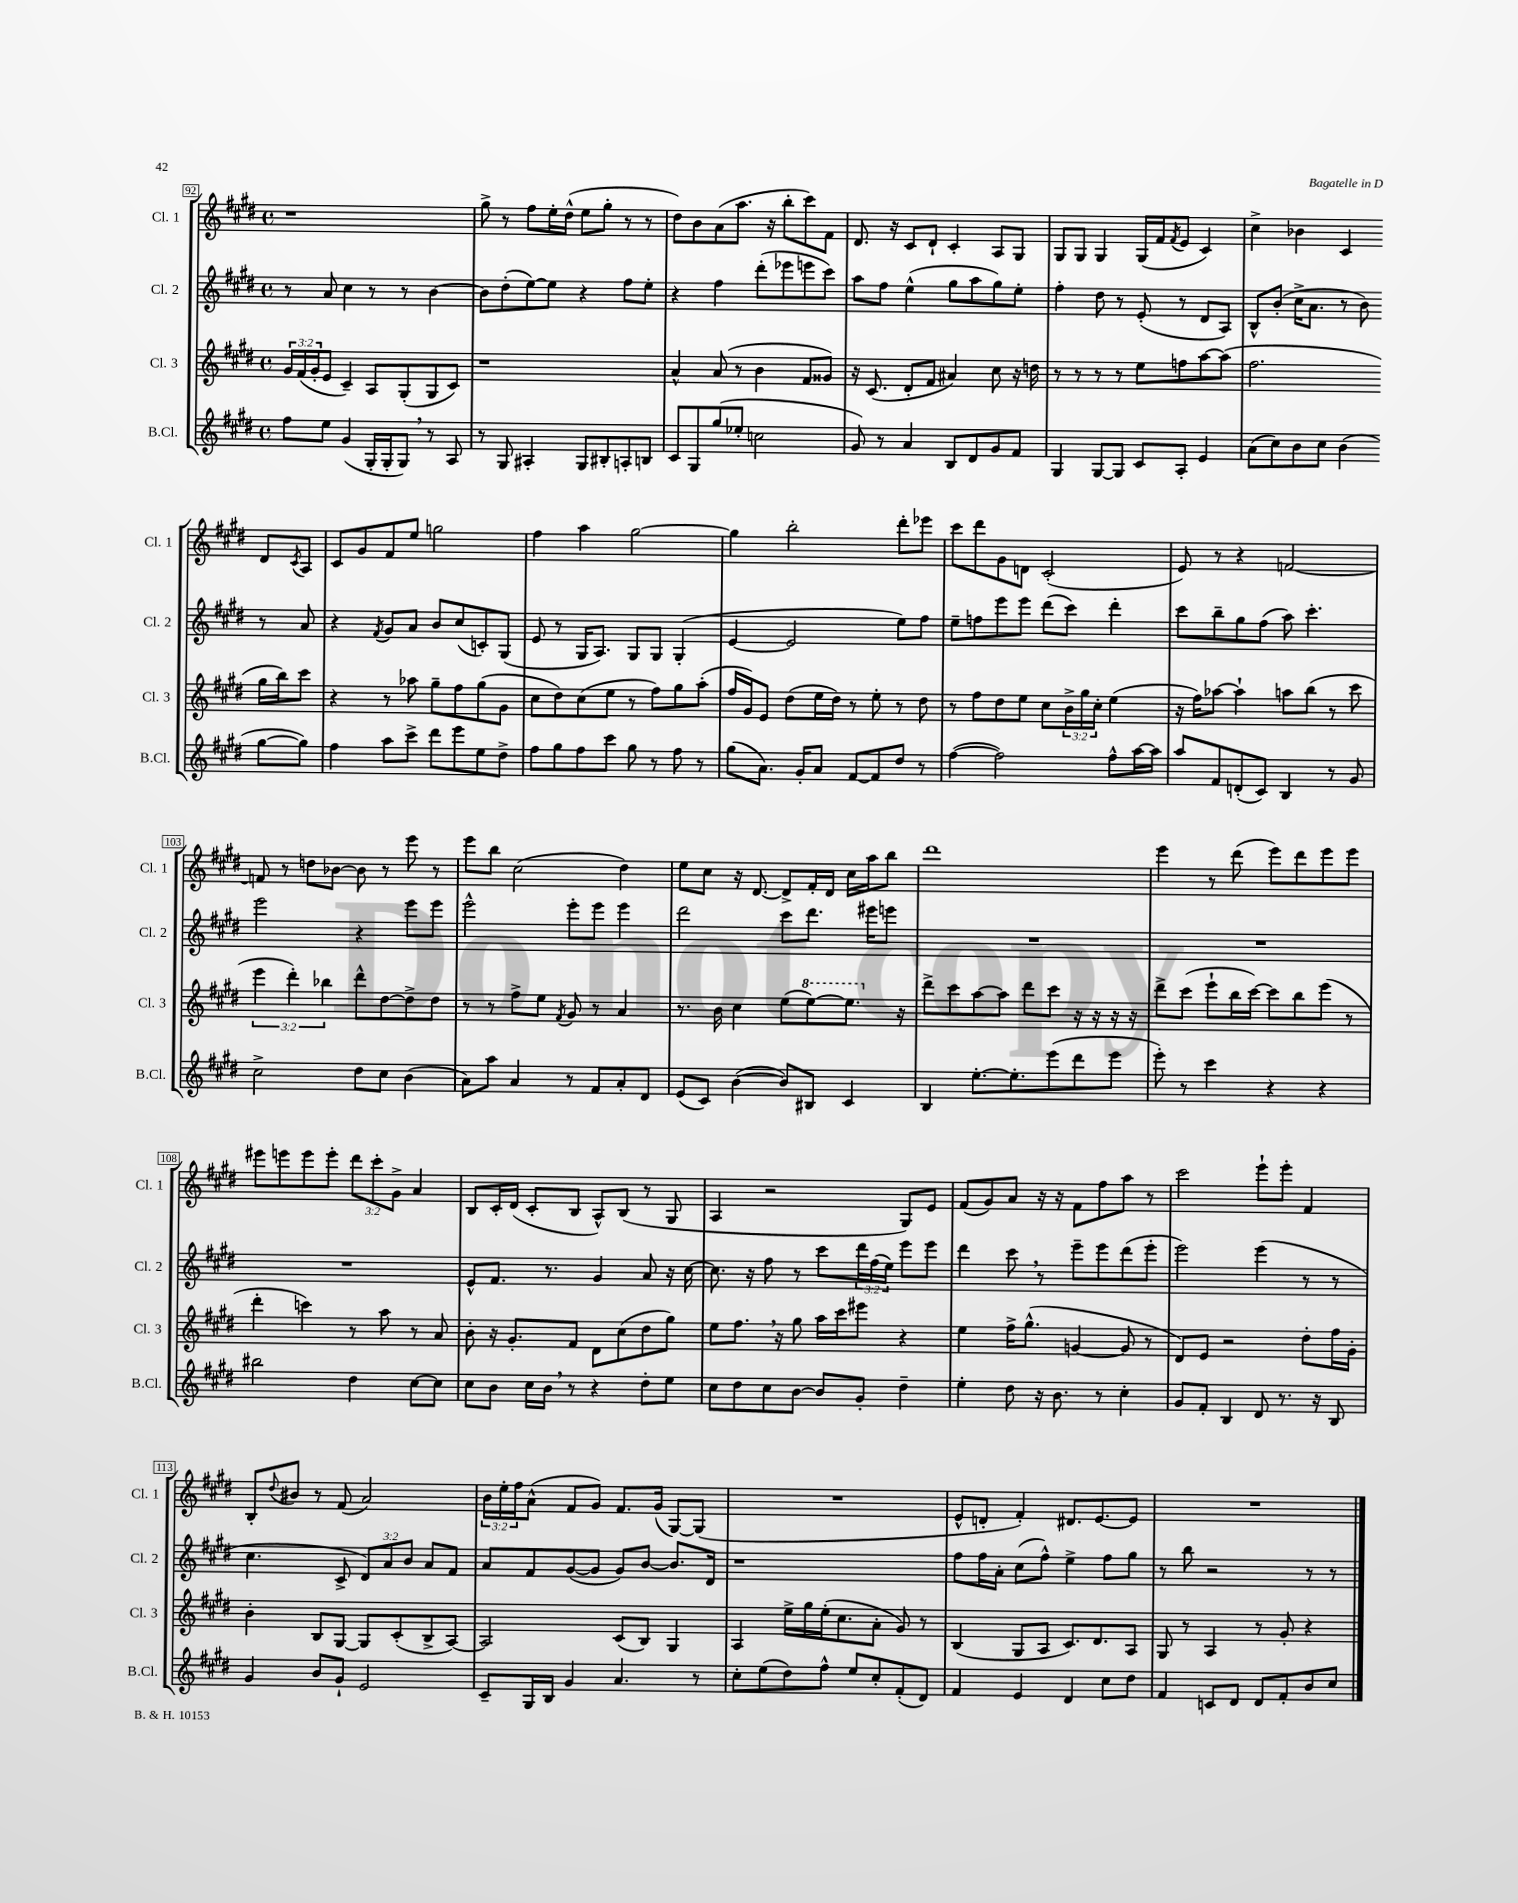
<<
\new StaffGroup <<
\new Staff = "s0" \with { instrumentName = "Cl. 1" shortInstrumentName = "Cl. 1" } {
    \clef treble \key e \major \defaultTimeSignature \time 4/4 \override Staff.TupletNumber.text = #tuplet-number::calc-fraction-text
    r1 |
    gis''8-> r8 fis''8 e''16-. dis''16-^( e''8 gis''8-. r8 r8 |
    dis''8) b'8 a'8( a''8. r16 b''8-. cis'''8) fis'8 |
    dis'8. r16 cis'8 dis'8-! cis'4-. a8 gis8 |
    gis8 gis8 gis4 gis16( fis'16 \acciaccatura { fis'8 } e'8 cis'4) |
    cis''4-> bes'4 cis'4 dis'8 \acciaccatura { cis'8 } a8 |
    cis'8 gis'8 fis'8 e''8 g''2 |
    fis''4 a''4 gis''2~ |
    gis''4 b''2-. dis'''8-. ees'''8 |
    cis'''8 dis'''8 gis'8 d'8 cis'2-.( |
    e'8) r8 r4 f'2~ |
    f'8 r8 d''8 bes'8~ bes'8 r8 e'''8 r8 |
    e'''8 b''8 cis''2( dis''4) |
    e''8 cis''8 r16 dis'8.~ dis'8-> fis'16-. dis'16 cis''16 a''16 b''8 |
    dis'''1 |
    e'''4 r8 dis'''8( e'''8) dis'''8 e'''8 e'''8 |
    eis'''8 e'''8 e'''8 e'''8-. \tuplet 3/2 { dis'''8 cis'''8-. gis'8-> } a'4 |
    b8 cis'16-. dis'16( cis'8-. b8 a8-^) b8( r8 gis8 |
    a4 r2 gis8) e'8 |
    fis'8( gis'8) a'8 r16 r16 fis'8 fis''8 a''8 r8 |
    cis'''2 e'''8-! e'''8-. fis'4 |
    b8-. \appoggiatura { dis''8 } bis'8 r8 fis'8( a'2) |
    \tuplet 3/2 { b'16 e''16-. fis''16 } a'8-^( fis'8 gis'8) fis'8. gis'16( gis8~) gis8( |
    R1 |
    e'8-^ d'8-. fis'4-.) dis'8. e'8.~ e'8 |
    R1 \bar "|." |
}
\new Staff = "s1" \with { instrumentName = "Cl. 2" shortInstrumentName = "Cl. 2" } {
    \clef treble \key e \major \defaultTimeSignature \time 4/4 \override Staff.TupletNumber.text = #tuplet-number::calc-fraction-text
    r8 a'8 cis''4 r8 r8 b'4~ |
    b'8 dis''8-.( e''8~) e''8 r4 fis''8 e''8-. |
    r4 fis''4 dis'''8-.( ees'''8 e'''8 cis'''8) |
    a''8 fis''8 e''4-^( gis''8 a''8 gis''8) e''8-. |
    fis''4-. dis''8 r8 e'8-.( r8 dis'8 a8) |
    b8-^ b'8-.( cis''16-> a'8. r8 b'8) r8 a'8 |
    r4 \acciaccatura { fis'8 } gis'8 a'8 b'8 cis''8( c'8-.) gis8( |
    e'8 r8 gis16 a8.) gis8 gis8 gis4-.( |
    e'4~ e'2 e''8) fis''8 |
    e''8-- f''8 e'''8 e'''8 dis'''8( cis'''8) dis'''4-. |
    cis'''8 b''8-- gis''8 fis''8( a''8) cis'''4.-. |
    e'''2 r4 e'''8 e'''8 |
    e'''2-^ e'''8-. e'''8 e'''4 |
    dis'''2 cis'''8 dis'''8. eis'''16 e'''8 |
    R1 |
    R1 |
    R1 |
    e'8-^ fis'8. r8. gis'4 a'8 r16 cis''16~ |
    cis''8. r16 fis''8 r8 cis'''8 \tuplet 3/2 { dis'''16 fis''16( e''16) } e'''8 e'''8 |
    dis'''4 cis'''8 \breathe r8 e'''8-- e'''8 dis'''8( e'''8-. |
    e'''2) e'''4( r8 r8 |
    cis''4. cis'8-> \tuplet 3/2 { dis'8) a'8 b'8 } a'8 fis'8 |
    a'8 fis'8 gis'8~( gis'8 gis'8) b'8~ b'8. dis'16 |
    r1 |
    fis''8 fis''16 a'16-. cis''8( fis''8-^) e''4-> fis''8 gis''8 |
    r8 b''8 r2 r8 r8 \bar "|." |
}
\new Staff = "s2" \with { instrumentName = "Cl. 3" shortInstrumentName = "Cl. 3" } {
    \clef treble \key e \major \defaultTimeSignature \time 4/4 \override Staff.TupletNumber.text = #tuplet-number::calc-fraction-text
    \tuplet 3/2 { gis'16 fis'16( gis'16-. } e'8 cis'4--) a8 gis8-.( gis8 cis'8) |
    r1 |
    a'4-^ a'8( r8 b'4 fis'8 gisis'8) |
    r16 cis'8.( dis'8-. fis'8 ais'4) cis''8 r16 d''16 |
    r8 r8 r8 r8 e''8 f''8 a''8~ a''8( |
    fis''2. gis''16 b''16) cis'''8 |
    r4 r8 aes''8 gis''8-- fis''8 gis''8( gis'8 |
    cis''8 dis''8) cis''8( e''8 r8 fis''8) gis''8 a''8-.( |
    fis''16 gis'16) e'8 dis''8( e''16 dis''16) r8 e''8-. r8 dis''8 |
    r8 fis''8 dis''8 e''8 cis''8 \tuplet 3/2 { b'16-> gis''16 cis''16-. } e''4( |
    r16 fis''16) aes''8~ aes''4-! a''8 b''8( r8 cis'''8 |
    \tuplet 3/2 { e'''4 dis'''4-.) bes''4 } dis'''8-^ dis''8~ dis''8-> dis''8 |
    r8 r8 fis''8-> e''8 \acciaccatura { fis'8 } gis'8 r8 a'4 |
    r8. b'16 cis''4 e''8( \ottava #1 e'''8~) e'''8. \ottava #0 r16 |
    dis'''8-> cis'''8 a''8~ a''8 dis'''8 cis'''8 r16 r16 r16 r16 |
    dis'''8-> cis'''8( e'''8-! b''16 cis'''16~) cis'''8 b''8 e'''8( r8 |
    dis'''4-. c'''4) r8 a''8 r8 a'8 |
    b'8-. r16 gis'8.-. fis'8 dis'8 cis''8( dis''8 gis''8) |
    e''8 fis''8. \breathe r16 gis''8 a''16 cis'''16 eis'''8 r4 |
    e''4 fis''16-> gis''8.-^( g'4~ g'8 r8 |
    dis'8) e'8 r2 dis''8-. fis''16 gis'16-. |
    b'4-. b8 gis8~ gis8 cis'8-.( b8-> a8~) |
    a2 cis'8( b8) gis4 |
    a4 e''16-> gis''16 e''16-.( cis''8. a'8-. gis'8) r8 |
    b4( gis8 a8 cis'8.) dis'8. a8 |
    gis8 r8 a4 r8 gis'8-. r4 \bar "|." |
}
\new Staff = "s3" \with { instrumentName = "B.Cl." shortInstrumentName = "B.Cl." } {
    \clef treble \key e \major \defaultTimeSignature \time 4/4
    fis''8 e''8 gis'4( gis16-. gis16-. gis8) \breathe r8 a8 |
    r8 gis8 ais4-. gis8 bis8-. a8-. b8 |
    cis'8 gis8 gis''8( ees''8-. c''2 |
    gis'8) r8 a'4 b8 dis'8 gis'8 fis'8 |
    gis4 gis8~ gis8 cis'8 a8-. e'4 |
    a'8( cis''8) b'8 cis''8 b'4( gis''8~ gis''8) |
    fis''4 a''8 cis'''8-> dis'''8 e'''8 e''8 dis''8-> |
    fis''8 gis''8 fis''8 cis'''8 gis''8 r8 fis''8 r8 |
    gis''8( a'8.) gis'16-. a'8 fis'8~ fis'8 dis''8 r8 |
    fis''4~( fis''2) fis''8-^ a''16~ a''16 |
    a''8 fis'8 d'8-.( cis'8) b4 r8 gis'8 |
    cis''2-> dis''8 cis''8 b'4( |
    a'8) a''8 a'4 r8 fis'8 a'8-. dis'8 |
    e'8( cis'8) b'4~( b'8) bis8 cis'4 |
    b4 e''8.~-. e''8.-. e'''8( dis'''8 e'''8 |
    e'''8-.) r8 cis'''4 r4 r4 |
    bis''2 dis''4 cis''8~ cis''8 |
    cis''8 b'8 cis''16 b'16 \breathe r8 r4 dis''8-. e''8 |
    cis''8 dis''8 cis''8 b'8~ b'8 gis'8-. dis''4-- |
    e''4-. dis''8 r16 b'8. r8 cis''4-. |
    gis'8 fis'8-. b4 dis'8 r8. r16 b8 |
    gis'4 b'8 gis'8-! e'2 |
    cis'8-- gis16 b16 gis'4 a'4. r8 |
    cis''8-. e''8( dis''8) fis''8-^ e''8 cis''8-. fis'8-.( dis'8) |
    fis'4 e'4 dis'4 cis''8 dis''8 |
    fis'4 c'8 dis'8 dis'8 fis'8-. b'8 cis''8 \bar "|." |
}
>>
>>
\layout { \context { \Score currentBarNumber = #92 \override BarNumber.stencil = #(make-stencil-boxer 0.1 0.3 ly:text-interface::print) } }
